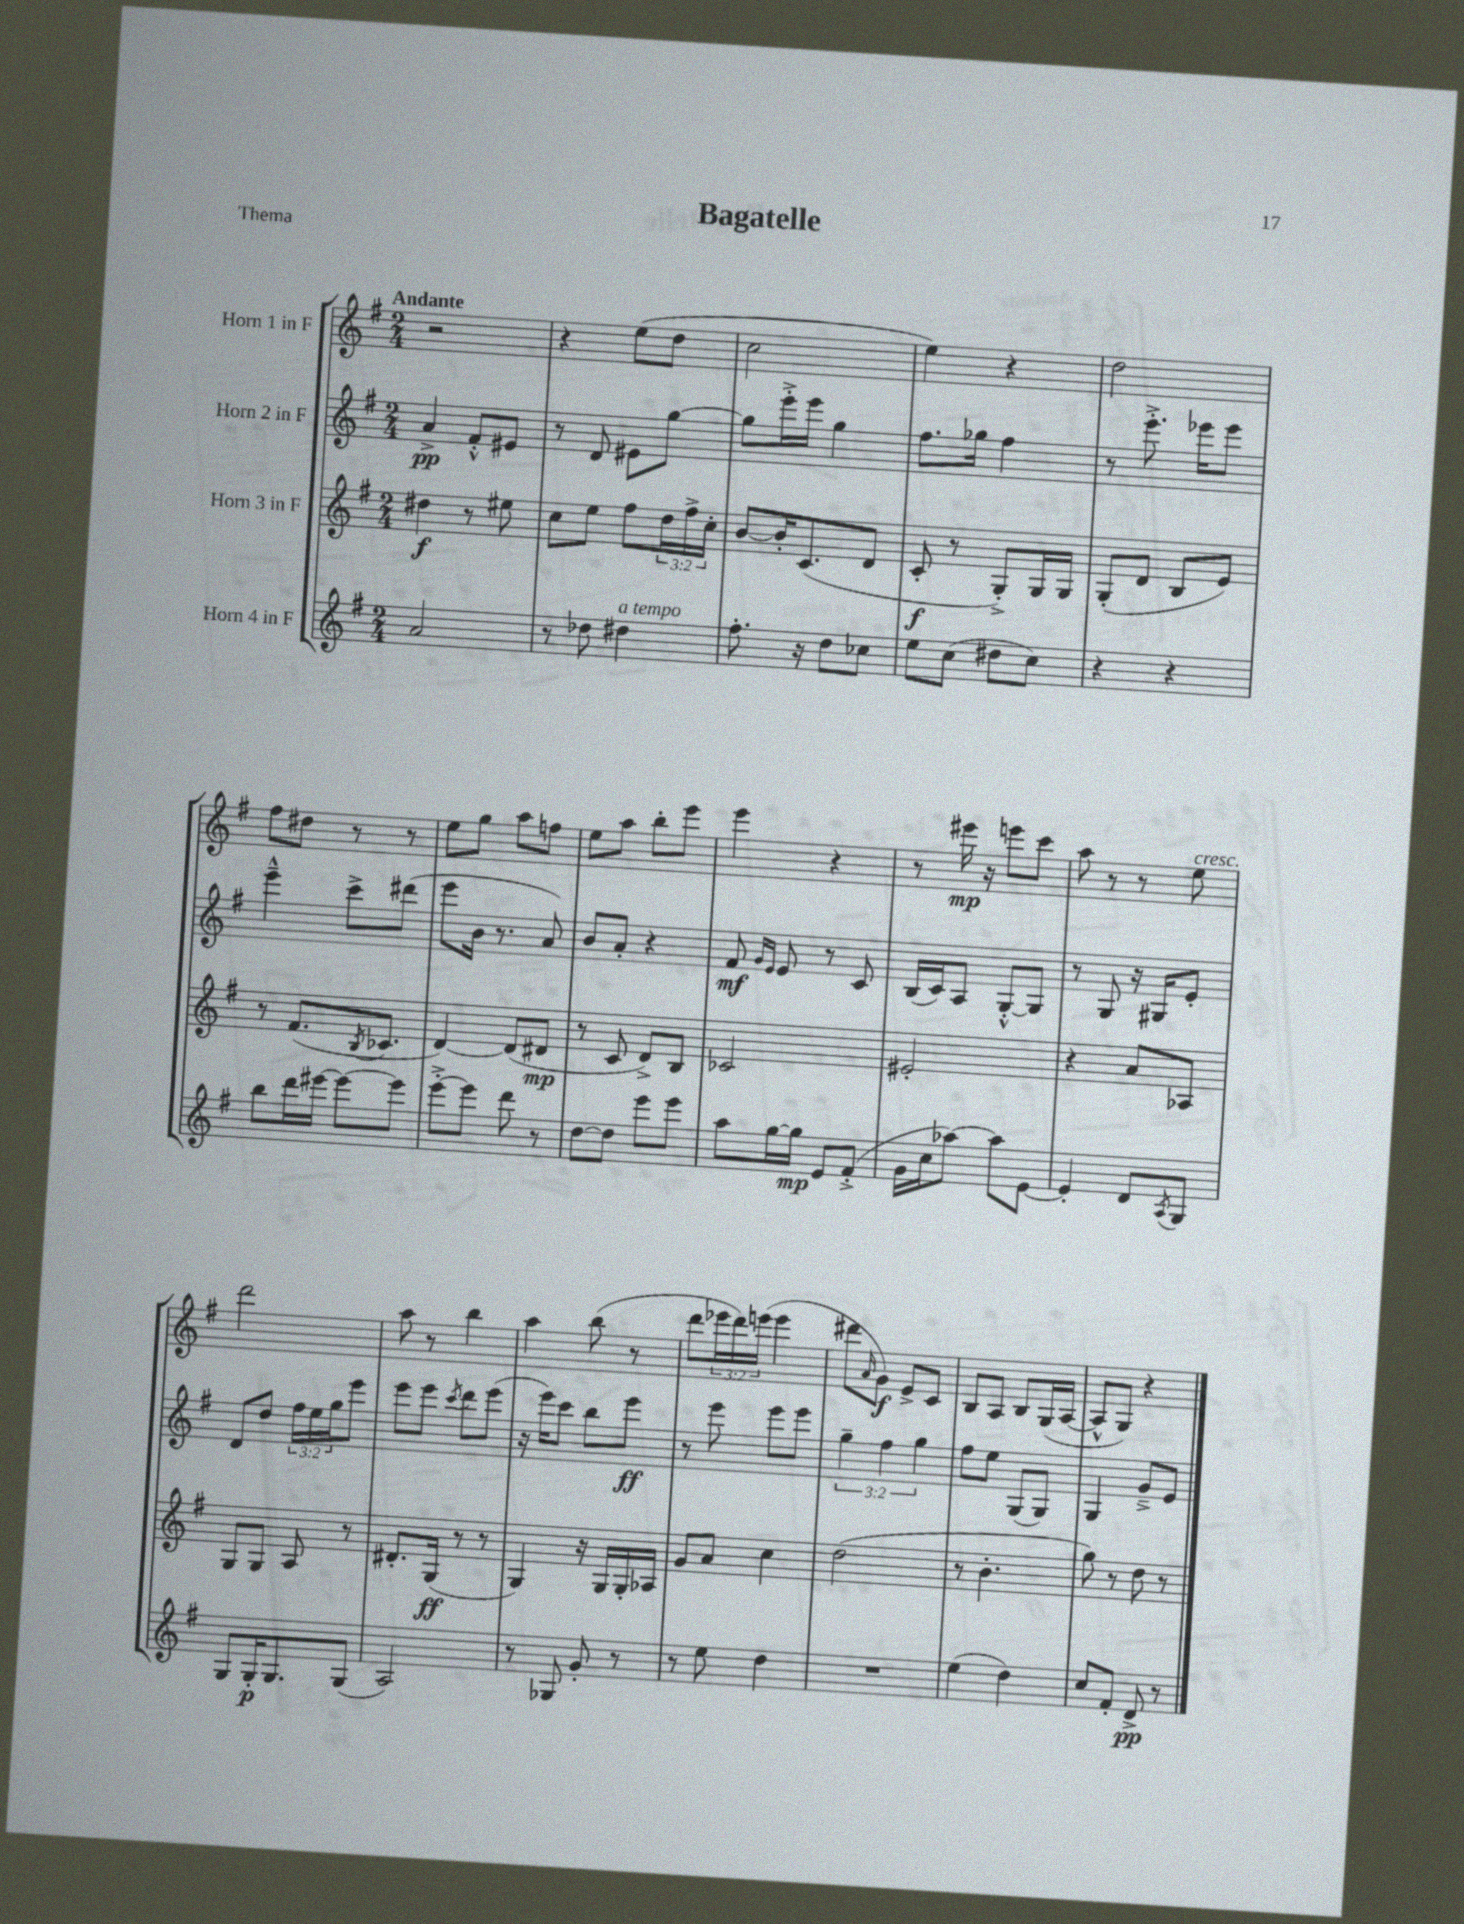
\header { title = "Bagatelle" piece = "Thema" }
<<
\new StaffGroup <<
\new Staff = "s0" \with { instrumentName = "Horn 1 in F" } {
    \clef treble \key g \major \numericTimeSignature \time 2/4 \override Staff.TupletNumber.text = #tuplet-number::calc-fraction-text \tempo "Andante"
    r2 |
    r4 e''8( d''8 |
    c''2 |
    e''4) r4 |
    d''2 |
    fis''8 dis''8 r8 r8 |
    e''8 g''8 a''8 f''8 |
    e''8 a''8 b''8-. e'''8 |
    e'''4 r4 |
    r8 eis'''16\mp r16 e'''8 c'''8 |
    a''8 r8 r8 e''8^\markup { \italic "cresc." } |
    d'''2 |
    a''8 r8 b''4 |
    a''4 b''8( r8 |
    d'''8 \tuplet 3/2 { ees'''16 d'''16) e'''16( } e'''4 |
    dis'''8 \grace { a'16 } g'8\f) e'8-> c'8 |
    b8 a8 b8 g16( a16~ |
    a8-^ g8) r4 \bar "|." |
}
\new Staff = "s1" \with { instrumentName = "Horn 2 in F" } {
    \clef treble \key g \major \numericTimeSignature \time 2/4 \override Staff.TupletNumber.text = #tuplet-number::calc-fraction-text
    a'4->\pp fis'8-.-^ eis'8 |
    r8 d'8 eis'8 g''8~ |
    g''8 e'''16-.-> e'''16 g''4 |
    fis''8. ges''16 fis''4 |
    r8 e'''8.-.-> ees'''16 ees'''8 |
    e'''4---^ c'''8-> dis'''8( |
    e'''8 b'16 r8. a'8) |
    b'8 a'8-. r4 |
    fis'8\mf \grace { g'16 e'16 } e'8 r8 c'8 |
    b16( c'16) a8 g8~-.-^ g8 |
    r8 g8 r16 gis16 e'8-. |
    d'8 d''8 \tuplet 3/2 { fis''16 e''16 g''16 } e'''8 |
    e'''8 e'''8 \acciaccatura { c'''8 } d'''8 e'''8( |
    r16 e'''16) c'''8 b''8 e'''8\ff |
    r8 e'''8 e'''8 e'''8 |
    \tuplet 3/2 { g''4-- fis''4 g''4 } |
    fis''8 e''8 g8( g8) |
    g4 g'8---> e'8 \bar "|." |
}
\new Staff = "s2" \with { instrumentName = "Horn 3 in F" } {
    \clef treble \key g \major \numericTimeSignature \time 2/4 \override Staff.TupletNumber.text = #tuplet-number::calc-fraction-text
    dis''4\f r8 eis''8 |
    c''8 e''8 fis''8 \tuplet 3/2 { d''16 fis''16-> c''16-. } |
    b'8~ b'16-. c'8.( d'8 |
    c'8-.\f r8 g8-.->) g16 g16 |
    g8-.( d'8 b8 e'8) |
    r8 fis'8.( \acciaccatura { b8 } ces'8. |
    d'4~) d'8( dis'8\mp |
    r8 c'8 d'8->) b8 |
    ces'2 |
    eis'2-. |
    r4 a'8 aes8 |
    g8 g8 a8 r8 |
    dis'8.-. g16\ff( r8 r8 |
    g4) r16 g16 g16-. aes16 |
    g'8 a'8 c''4 |
    d''2( |
    r8 b'4.-. |
    g''8) r8 d''8 r8 \bar "|." |
}
\new Staff = "s3" \with { instrumentName = "Horn 4 in F" } {
    \clef treble \key g \major \numericTimeSignature \time 2/4
    a'2 |
    r8 des''8 dis''4^\markup { \italic "a tempo" } |
    fis''8.-. r16 d''8 ces''8 |
    e''8 c''8( dis''8 c''8) |
    r4 r4 |
    b''8 d'''16 eis'''16~ eis'''8~ eis'''8 |
    e'''8~-.-> e'''8 d'''8 r8 |
    d''8~ d''8 e'''8 e'''8 |
    a''8 g''16~ g''16\mp e'8 fis'8-.->( |
    g'16 c''16 aes''8~) aes''8 e'8~ |
    e'4-. d'8 \acciaccatura { a8 } g8 |
    g8 g16-.\p g8. g8( |
    a2) |
    r8 ges8 g'8-. r8 |
    r8 e''8 d''4 |
    R2 |
    e''4( d''4) |
    c''8 fis'8-. d'8->\pp r8 \bar "|." |
}
>>
>>
\layout { \context { \Score \remove "Bar_number_engraver" } }
